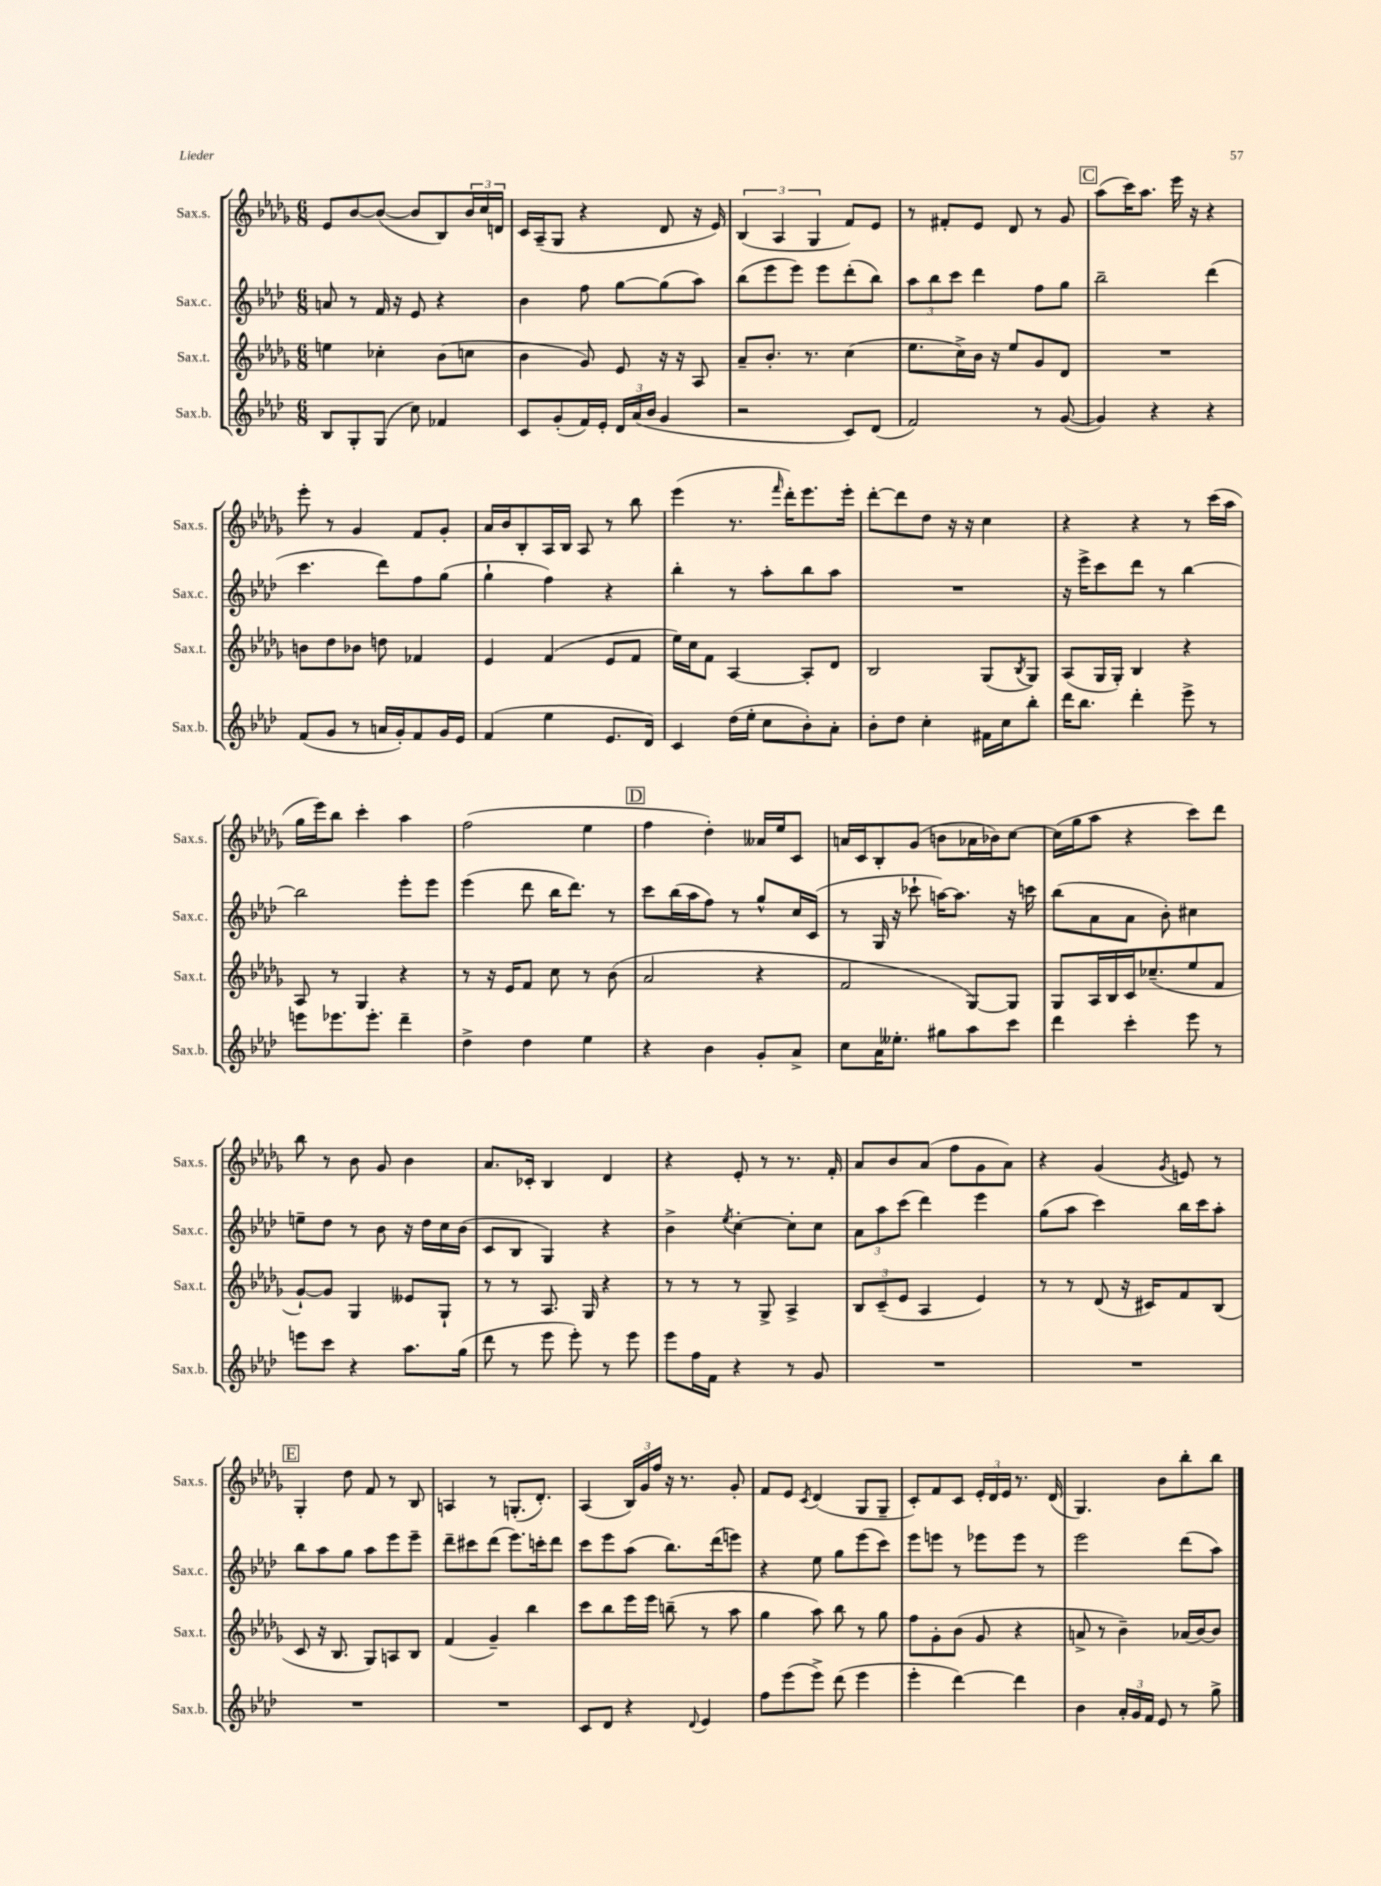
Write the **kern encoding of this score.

**kern	**kern	**kern	**kern
*staff4	*staff3	*staff2	*staff1
*clefG2	*clefG2	*clefG2	*clefG2
*k[b-e-a-d-]	*k[b-e-a-d-g-]	*k[b-e-a-d-]	*k[b-e-a-d-g-]
*M6/8	*M6/8	*M6/8	*M6/8
8B-	4ee	8a	8e-
8G'	.	8r	[8b-
(8G	4cc-'	16f	(8b-_
.	.	16r	.
8cc)	.	8e-	8b-]
4f-	(8b-	4r	8B-)
.	8cc	.	24b-
.	.	.	24cc
.	.	.	24d
=	=	=	=
8c	4b-	4b-	16c
.	.	.	(16A-~
(8g'	.	.	8G-
16f)	8g-)	8ff	4r
16e-'	.	.	.
24d-	8e-	[8gg	.
(24a-	.	.	.
24b-	.	.	.
4g	16r	(8gg]	8d-
.	16r	.	.
.	8A-	8aa-)	16r
.	.	.	16e-)
=	=	=	=
2r	8a-~	(8bb-	(6B-
.	8.b-'	8eee-	.
.	.	.	6A-
.	.	8eee-)	.
.	8.r	.	.
.	.	.	6G-
.	.	8eee-	.
8c)	(4cc	(8ddd-'	8f)
(8d-	.	8bb-)	8e-
=	=	=	=
2f)	8.ee-	12aa-	8r
.	.	12bb-	.
.	.	.	8f#'
.	.	12ccc	.
.	16cc^)	.	.
.	16b-	4ddd-	8e-
.	16r	.	.
.	8ee-	.	8d-
8r	8g-	8ff	8r
([8g	8d-	8gg	8g-
=	=	=	=
4g])	2.r	2bb-~	(8aa-
.	.	.	16ccc)
.	.	.	8.aa-
4r	.	.	.
.	.	.	16eee-
.	.	.	16r
4r	.	(4ddd-	4r
=	=	=	=
(8f	8b	4.ccc	8eee-'
8g	8dd-	.	8r
8r	8b-	.	4g-
16a	8dd	8ddd-)	.
16g')	.	.	.
8f	4f-	8ff	8f
16g	.	(8gg	8g-'
16e-	.	.	.
=	=	=	=
(4f	4e-	4gg`	16a-
.	.	.	16b-
.	.	.	8B-'
4ee-	(4f	4ff)	16A-
.	.	.	16B-
.	.	.	8A-
8.e-	8e-	4r	8r
.	8f	.	8bb-
16d-)	.	.	.
=	=	=	=
4c	16ee-)	4bb-'	(4eee-
.	16cc	.	.
.	8f	.	.
(16dd-	[4A-	8r	8.r
16ee-'	.	.	.
8cc	.	8aa-'	.
.	.	.	16qqfff
.	.	.	16ddd-')
8b-')	8A-']	8bb-	8.eee-
8a-'	8d-	8aa-	.
.	.	.	16eee-'
=	=	=	=
8b-'	2B-	2.r	[8ddd-'
8dd-	.	.	8ddd-]
4cc'	.	.	8dd-
.	.	.	16r
.	.	.	16r
16f#	(8G-	.	4cc
16cc	.	.	.
.	8qB-	.	.
8bb-'	8G-)	.	.
=	=	=	=
16ddd-	(8A-	16r	4r
8.bb-	.	16eee-^	.
.	16G-	8ccc	.
.	16G-')	.	.
4ddd-'	4B-	8ddd-	4r
.	.	8r	.
8eee-^	4r	[4bb-	8r
8r	.	.	(16ccc
.	.	.	16aa-
=	=	=	=
8eee	8A-	2bb-]	16gg-
.	.	.	16eee-)
8.eee-	8r	.	8bb-
.	4G-	.	4ccc'
8.eee-'	.	.	.
4ddd-~	4r	8eee-'	4aa-
.	.	8eee-	.
=	=	=	=
4dd-^	8r	(4eee-	(2ff
.	16r	.	.
.	16e-	.	.
4dd-	8f	8ddd-	.
.	8cc	16bb-	.
.	.	8.ddd-)	.
4ee-	8r	.	4ee-
.	(8b-	8r	.
=	=	=	=
4r	2a-	8ccc	4ff
.	.	(16bb-	.
.	.	16aa-	.
4b-	.	8ff)	4dd-')
.	.	8r	.
8g'	4r	8gg^^	16a--
.	.	.	16ee-
8a-^	.	16cc	8c
.	.	(16c	.
=	=	=	=
8cc	2f	8r	16a
.	.	.	16c
16a-	.	16G	8B-'
8.ee--'	.	16r	.
.	.	8ccc-`	(8g-
8gg#	.	[16aa)	8b
.	.	8.aa]	.
8aa-	[8G-)	.	16a-
.	.	.	16b-)
8ccc	8G-]	16r	[8cc
.	.	16ccc	.
=	=	=	=
4ddd-	8G-	(8bb-	(16cc]
.	.	.	16gg-
.	16A-	8a-	8aa-
.	16B-	.	.
4ccc'	16c	8a-	4r
.	(8.cc-~	.	.
.	.	8b-')	.
8eee-	8ee-	4cc#	8ccc)
8r	8f	.	8ddd-
=	=	=	=
8eee	[8g-`)	8ee~	8bb-
8ccc	8g-]	8dd-	8r
4r	4G-	8r	8b-
.	.	8b-	8g-
8.aa-	8e--	16r	4b-
.	.	16dd-	.
.	8G-`	16cc	.
(16gg	.	(16b-	.
=	=	=	=
8ddd-	8r	8c	8.a-
8r	8r	8B-	.
.	.	.	16c-'
8eee-	8.A-	4G)	4B-
8eee-')	.	.	.
.	16G-	.	.
8r	4r	4r	4d-
8eee-	.	.	.
=	=	=	=
8eee-	8r	4b-^	4r
16ff	8r	.	.
16f	.	.	.
.	.	8qee-	.
4r	8r	[4cc'	8e-'
.	8G-^	.	8r
8r	4A-^	8cc']	8.r
8g	.	8cc	.
.	.	.	16f'
=	=	=	=
2.r	12B-	12a-	8a-
.	(12c~	12aa-	.
.	.	.	8b-
.	12e-	(12ccc	.
.	4A-	4ddd-)	(8a-
.	.	.	8ff
.	4e-)	4eee-	8g-
.	.	.	8a-)
=	=	=	=
2.r	8r	(8gg	4r
.	8r	8aa-	.
.	(8d-	4ccc)	(4g-
.	16r	.	.
.	16c#)	.	.
.	.	.	8qg-
.	8f	16bb-	8e)
.	.	16ccc	.
.	(8B-	8aa-'	8r
=	=	=	=
2.r	8c	8bb-	4G-'
.	16r	8aa-	.
.	8.B-	.	.
.	.	8gg	8dd-
.	8G-)	8aa-	8f
.	8A	8eee-	8r
.	8B-	8eee-~	8B-
=	=	=	=
2.r	(4f	8ddd-~	4A
.	.	8ccc#	.
.	4g-~)	(8ddd-	8r
.	.	8.eee-)	(8.G'
.	4bb-	.	.
.	.	16ccc'	8.d-')
.	.	8ddd-	.
=	=	=	=
8c	8ccc	8ccc	(4A-
8d-	8bb-	8eee-	.
4r	16eee-	(8aa-	24B-)
.	.	.	24g-
.	16eee-	.	.
.	.	.	24ff
.	(8bb~	8.bb-)	16r
.	.	.	8.r
8qqd-	.	.	.
4e-	8r	.	.
.	.	(16ddd-	.
.	8aa-	8eee)	8g-'
=	=	=	=
8ff	4gg-	4r	8f
(8eee-	.	.	8e-
.	.	.	8qc
8eee-^)	8aa-)	8ee-	(4d-
(8ddd-	8bb-	8gg	.
4eee-	8r	(8eee-	8G-
.	8gg-	8ccc)	8G-~
=	=	=	=
4eee-'	8ff	8eee-	8c')
.	8g-'	8eee	8f
[4ddd-)	(8b-	8r	8c
.	8g-	8eee-	24e-'
.	.	.	24d-
.	.	.	24e-
4ddd-]	4r	8eee-	8.r
.	.	8r	.
.	.	.	(16d-
=	=	=	=
4b-	8a^	2eee-	4.G-)
.	8r	.	.
24a-'	4b-~)	.	.
24g	.	.	.
24f	.	.	.
8e-	.	.	8b-
8r	(16a-	(8ddd-	8bb-'
.	[16b-)	.	.
8gg^	8b-]	8aa-)	8bb-
==	==	==	==
*-	*-	*-	*-
